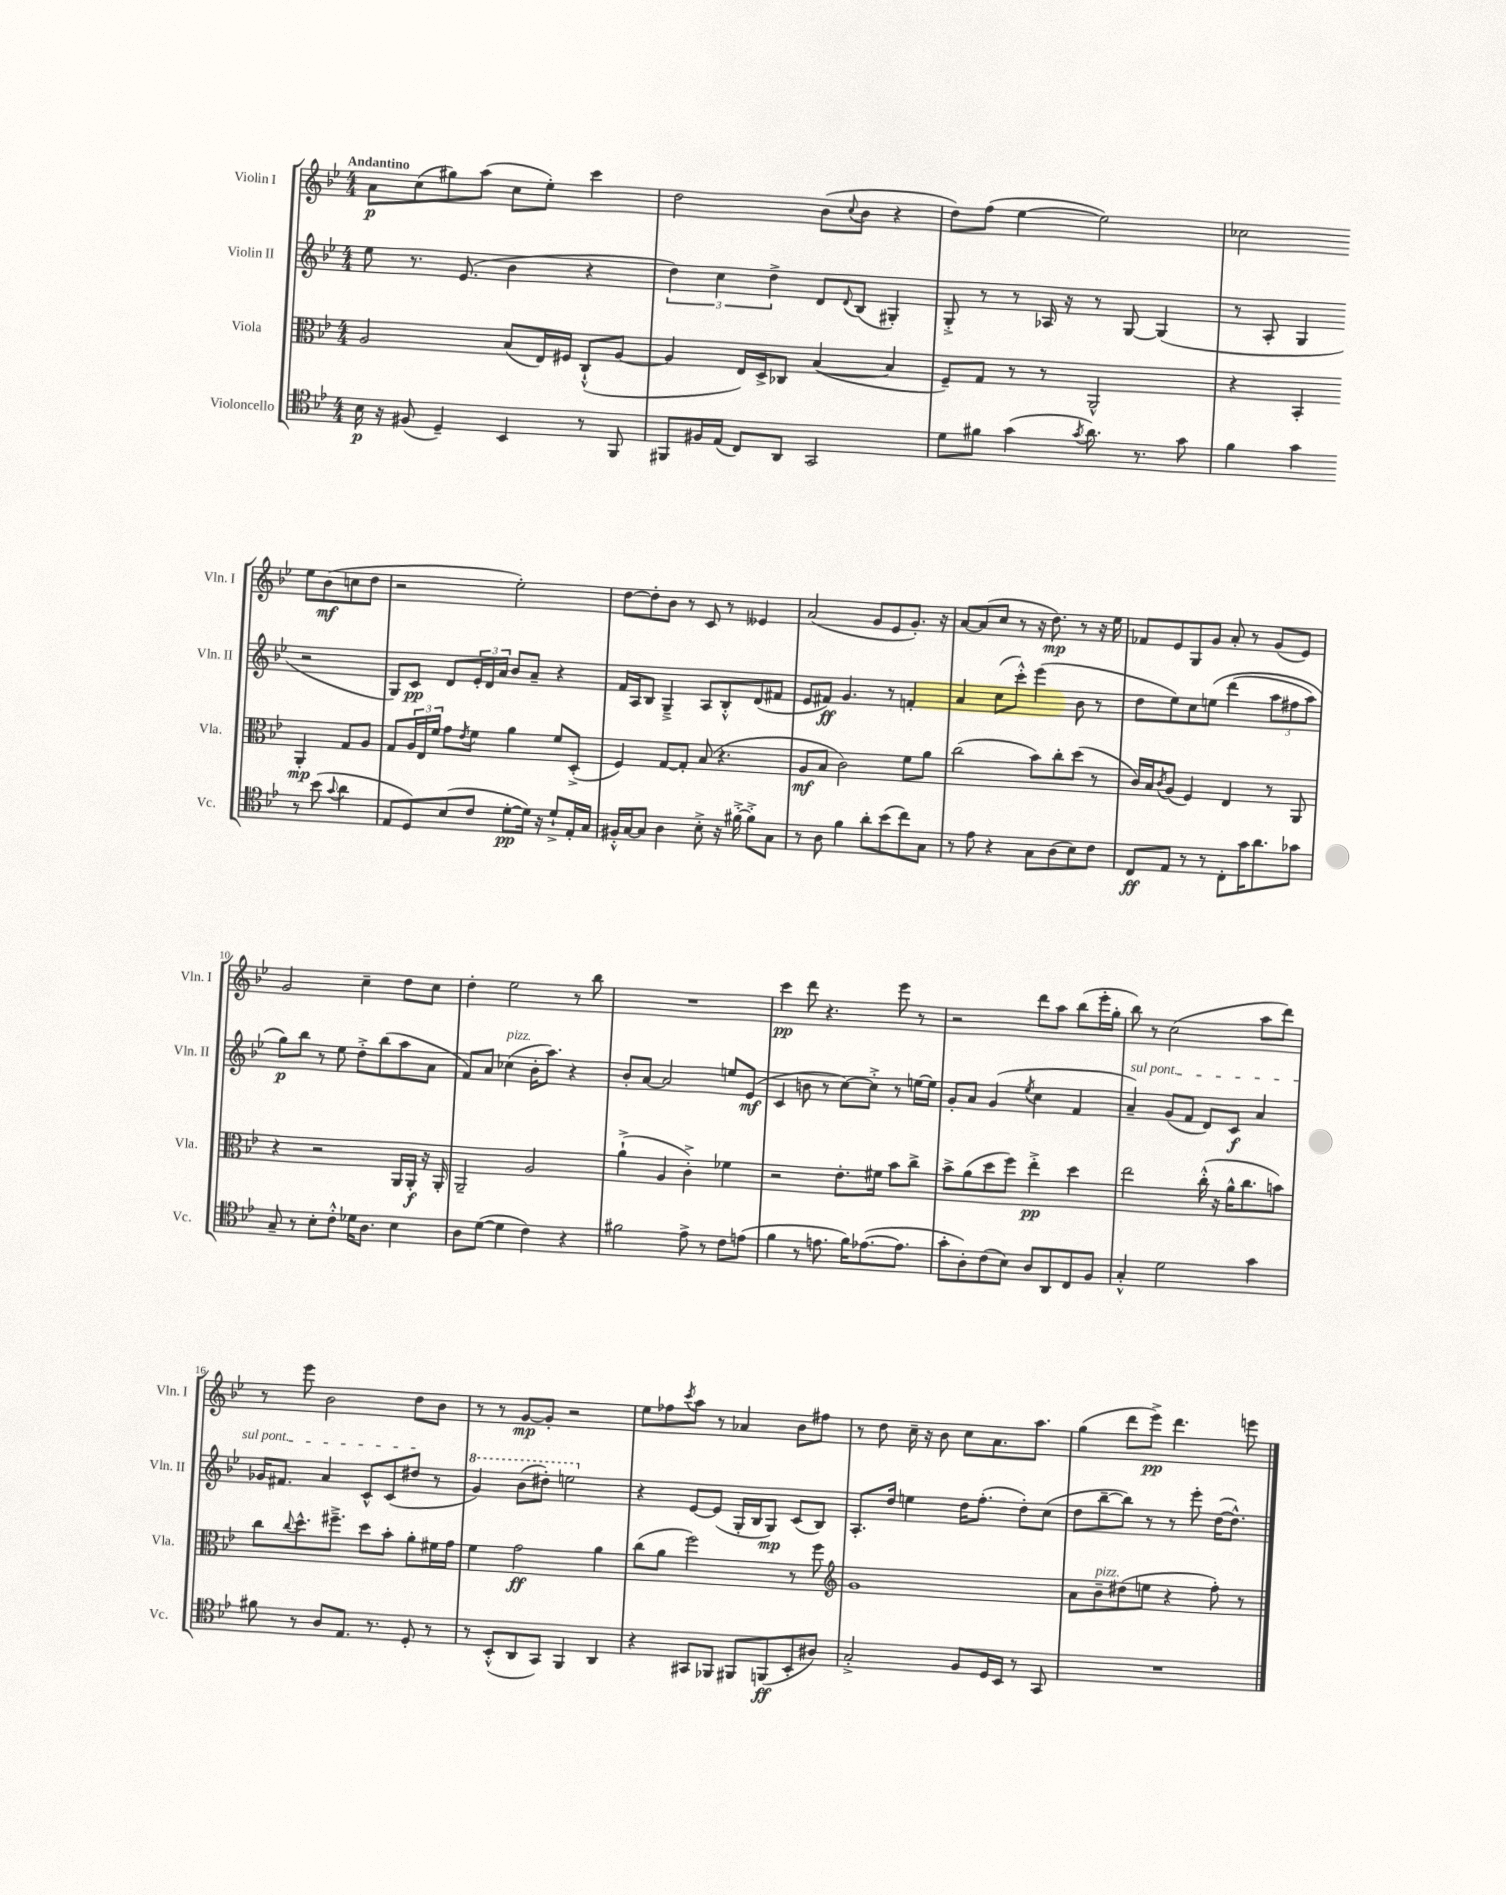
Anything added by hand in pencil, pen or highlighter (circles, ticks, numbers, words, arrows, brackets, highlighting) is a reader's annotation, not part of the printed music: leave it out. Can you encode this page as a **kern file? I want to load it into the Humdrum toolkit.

**kern	**kern	**kern	**kern
*staff4	*staff3	*staff2	*staff1
*clefC4	*clefC3	*clefG2	*clefG2
*k[b-e-]	*k[b-e-]	*k[b-e-]	*k[b-e-]
*M4/4	*M4/4	*M4/4	*M4/4
16B-\	2A/	8ee-\	8a\L
16r	.	.	.
(8F#/	.	8.r	(8cc\
4D~/)	.	.	8gg#\)
.	.	(8.e-/	.
.	.	.	(8aa\J
4BB-/	(8B-/L	4b-\	8cc\L
.	16E-/L)	.	8ee-'\J)
.	16F#/JJ	.	.
8r	(8C`^^/L	4r	4ccc\
8FF/	[8A/J	.	.
=	=	=	=
8FF#/L	4A/]	6dd\)	2dd\
16F#/L	.	.	.
.	.	6cc\	.
(16E-/JJ	.	.	.
8C/L)	16E-/LL)	.	.
.	16D^/J	.	.
.	.	6dd^\	.
8AA/J	8C-/J	.	.
2GG/	([4B-/	8d/L	(8b-\L
.	.	8qqd/	8qqcc/
.	.	(8B-/J	8b-\J
.	4B-/]	4G#'/)	4r
=	=	=	=
8d\L	8F~/L)	8G'^/	8dd\L)
8f#\J	8G/J	8r	(8ff\J
(4g\	8r	8r	[4ee-\
.	8r	16A-/	.
.	.	16r	.
8qg/	.	.	.
8.a\)	2AA^^/	8r	2ee-\])
.	.	[8G/	.
8.r	.	.	.
.	.	(4G/]	.
8g\	.	.	.
=	=	=	=
4f\	4r	8r	2cc-\
.	.	8A'/	.
4g\	4BB-'/	4G/	.
8r	4AA'/	2r	8ee-\L
(8b-\	.	.	(8b-\
8qqg/	.	.	.
4a\	8G/L	.	8cc\
.	8A/J	.	8dd\J
=	=	=	=
8E-/L	8G/L	8G/L)	2r
8D/)	24A/L	8c/J	.
.	24E-/	.	.
.	24f/JJ	.	.
(8B-/	8g\L	8d/L	.
.	8qe-/	.	.
8c/J	8f\J	24e-'/L	.
.	.	24d/	.
.	.	24a/JJ	.
[8d'\L	4a\	8b-/L	2ee-'\)
16d\]Jk)	.	8a~/J	.
16r	.	.	.
8d`^/L	8f/L	4r	.
16E-'/L	(8D'^/J	.	.
16G/JJ	.	.	.
=	=	=	=
16F#'^^/LL	4F/)	16f/LL	[8dd\L
[16G/J	.	16A/J	.
8G/]J	.	8B-/J	8dd'\]
4A\	[8G/L	4G~^/	8b-\J
.	8G'/]J	.	8r
8B-'^\	(8B-/	8A/L	8c/
16r	4.r	8B-'^^/	8r
[16f#'^\	.	.	.
8f#'^\]L	.	(8d/	4e--/
8G\J	.	8f#/J	.
=	=	=	=
8r	8A/L	8e-/L	(2a/
8A\	8B-/J	8f#/J)	.
4f\	2c\)	4.g/	.
8a'\L	.	.	8g/L
(8b-\	.	8r	8e-/
8cc\)	8f\L	4f'/	8.g'/J)
8G\J	8a\J	.	.
.	.	.	16r
=	=	=	=
8r	(2cc\	4a/	[8a/L
8e-\	.	.	(8a/]
4r	.	(8cc\L	8cc/J
.	.	8ccc'^^\J)	8r
8G\L	8b-\L)	(4eee-\	16r
.	.	.	8.dd\)
(8A\	8cc'\	.	.
8B-\)	(8dd\J	8b-\	8r
8c\J	8r	8r	16r
.	.	.	16ee-\
=	=	=	=
8C/L	16c/LL)	8dd\L	8f-/L
.	16B-/J	.	.
.	8qc/	.	.
8E-/J	(8A/J	8ee-\)	8e-/
8r	4F/)	8cc\	8G/
8r	.	&(8ee\J	8g/J
8C'\L	4E-/	(4ddd\	8a'/
16g\K	.	.	8r
8.a\	.	.	.
.	8r	12aa\L	(8g/L
.	.	12ff#\	.
8g-\J	8AA/	.	8e-/J)
.	.	12aa\J)	.
=	=	=	=
8G~/	4r	8gg\L&)	2g/
8r	.	8bb-\J	.
8B-'\L	2r	8r	.
8c'^^\J	.	8ee-\	.
16d-\LK	.	8dd'^\L	4cc~\
8.A\J	.	.	.
.	.	(8bb-\	.
4B-\	16AA/LL	8aa\	8dd\L
.	16AA'/JJ	.	.
.	16r	8a\J	8cc\J
.	16AA'/	.	.
=	=	=	=
8A\L	2AA~/	8f/L)	4dd'\
([8d\J	.	8a/J	.
4d\]	.	(4cc-\	2ee-\
4c\)	2A/	16b-'\LK	.
.	.	8.aa\J)	.
4r	.	4r	8r
.	.	.	8bb-\
=	=	=	=
2f#\	(4a`^\	8b-'/L	1r
.	.	[8a/J	.
.	4A/	2a/]	.
8e-^\	4c'^\)	.	.
8r	.	.	.
8c\L	4f-\	8ee/L	.
(8e\J	.	(8e-/J	.
=	=	=	=
4f\	2r	4c/	4ccc\
8r	.	8b\	8ddd\
8.e\	.	8r	4.r
.	8.e-'\L	[8cc\L)	.
16f\LK)	.	.	.
([8.e-\	.	8cc'^\]J	.
.	16f#\Jk	.	.
.	8b-\L	8r	8eee-\
8.e-\]J	.	.	.
.	8cc^\J	[16ee\LL	8r
.	.	16ee\]JJ	.
=	=	=	=
8g'\L	8b-^\L	8g'/L	2r
8A'\)	(8a\	8a/J	.
(8c\	8dd\	(4g/	.
8B-\J)	8ff\J)	.	.
.	.	8qee-/	.
8A/L	4ee-'^\	4cc\	8ddd\L
8AA/	.	.	8aa\J
8C/	4dd\	4f/	(8bb-\L
8F/J	.	.	16eee-'\L
.	.	.	16gg'\JJ
=	=	=	=
4G'^^/	2ee-\	4a~/)	8bb-\)
.	.	.	8r
2d\	.	(8g/L	(2cc\
.	.	8f/J	.
.	(16cc'^^\	8d/L)	.
.	16r	.	.
.	16a^^\LK	8c/J	.
.	8.cc\	.	.
4g\	.	4a/	8aa\L
.	8b\J)	.	8ddd\J)
=	=	=	=
8f#\	8cc\L	16g-/LK	8r
.	.	8.f#/J	.
.	8qqcc/	.	.
8r	8.dd^^\	.	8eee-\
8A/L	.	4a/	2b-\
.	8.ff#~^\J	.	.
8.E-/J	.	.	.
.	8dd\L	8c^^/L	.
8.r	.	.	.
.	8b-'\J	(8c/	.
8D'/	8a'\L	8dd#/J	8dd\L
8r	16f#\L	8r	8b-\J
.	16g\JJ	.	.
=	=	=	=
8r	4f\	4gg/)	8r
(8BB-'^^/L	.	.	8r
8AA/	2g\	(8bb-\L	[8g/L
8GG/J)	.	8ddd#'\J)	8g'/]J
4FF/	.	2eee\	2r
4AA/	4a\	.	.
=	=	=	=
4r	(8cc\L	4r	8ee-\L
.	8a\J	.	8ff-\
.	.	.	8qccc/
8GG#/L	2ff\)	[8e-/L	8aa\J
8FF-/J	.	(8e-/]J	8r
8FF#/L	.	16G'/LL	4a-/
.	.	16B-/J	.
(8FF/	.	8G/J)	.
8BB-'/	8r	(8c/L	8b-\L
8A#/J)	8ff\	8B-/J)	8ff#\J
=	=	=	=
*	*clefG2	*	*
2G'^/	1g	8.A'/L	8r
.	.	.	8dd\
.	.	16dd/Jk	.
.	.	4ee\	16cc~\
.	.	.	16r
.	.	.	8b-\
8F/L	.	16dd\LK	8cc\L
.	.	(8.ff'\J	.
16D/L	.	.	8.a\
16BB-/JJ	.	.	.
8r	.	8dd'\L)	.
.	.	.	8.aa\J
8GG/	.	(8cc\J	.
=	=	=	=
1r	8a\L	8dd\L	(4gg\
.	8b-~\	[8bb-~\	.
.	(8dd#\	8bb-\]J)	8ddd\L
.	8ee\J	8r	8eee-^\J)
.	4r	8r	4.ddd\
.	.	8eee-'\	.
.	8ff'\)	([16dd\LK	.
.	.	8.dd^^\]J)	.
.	8r	.	8eee\
==	==	==	==
*-	*-	*-	*-
